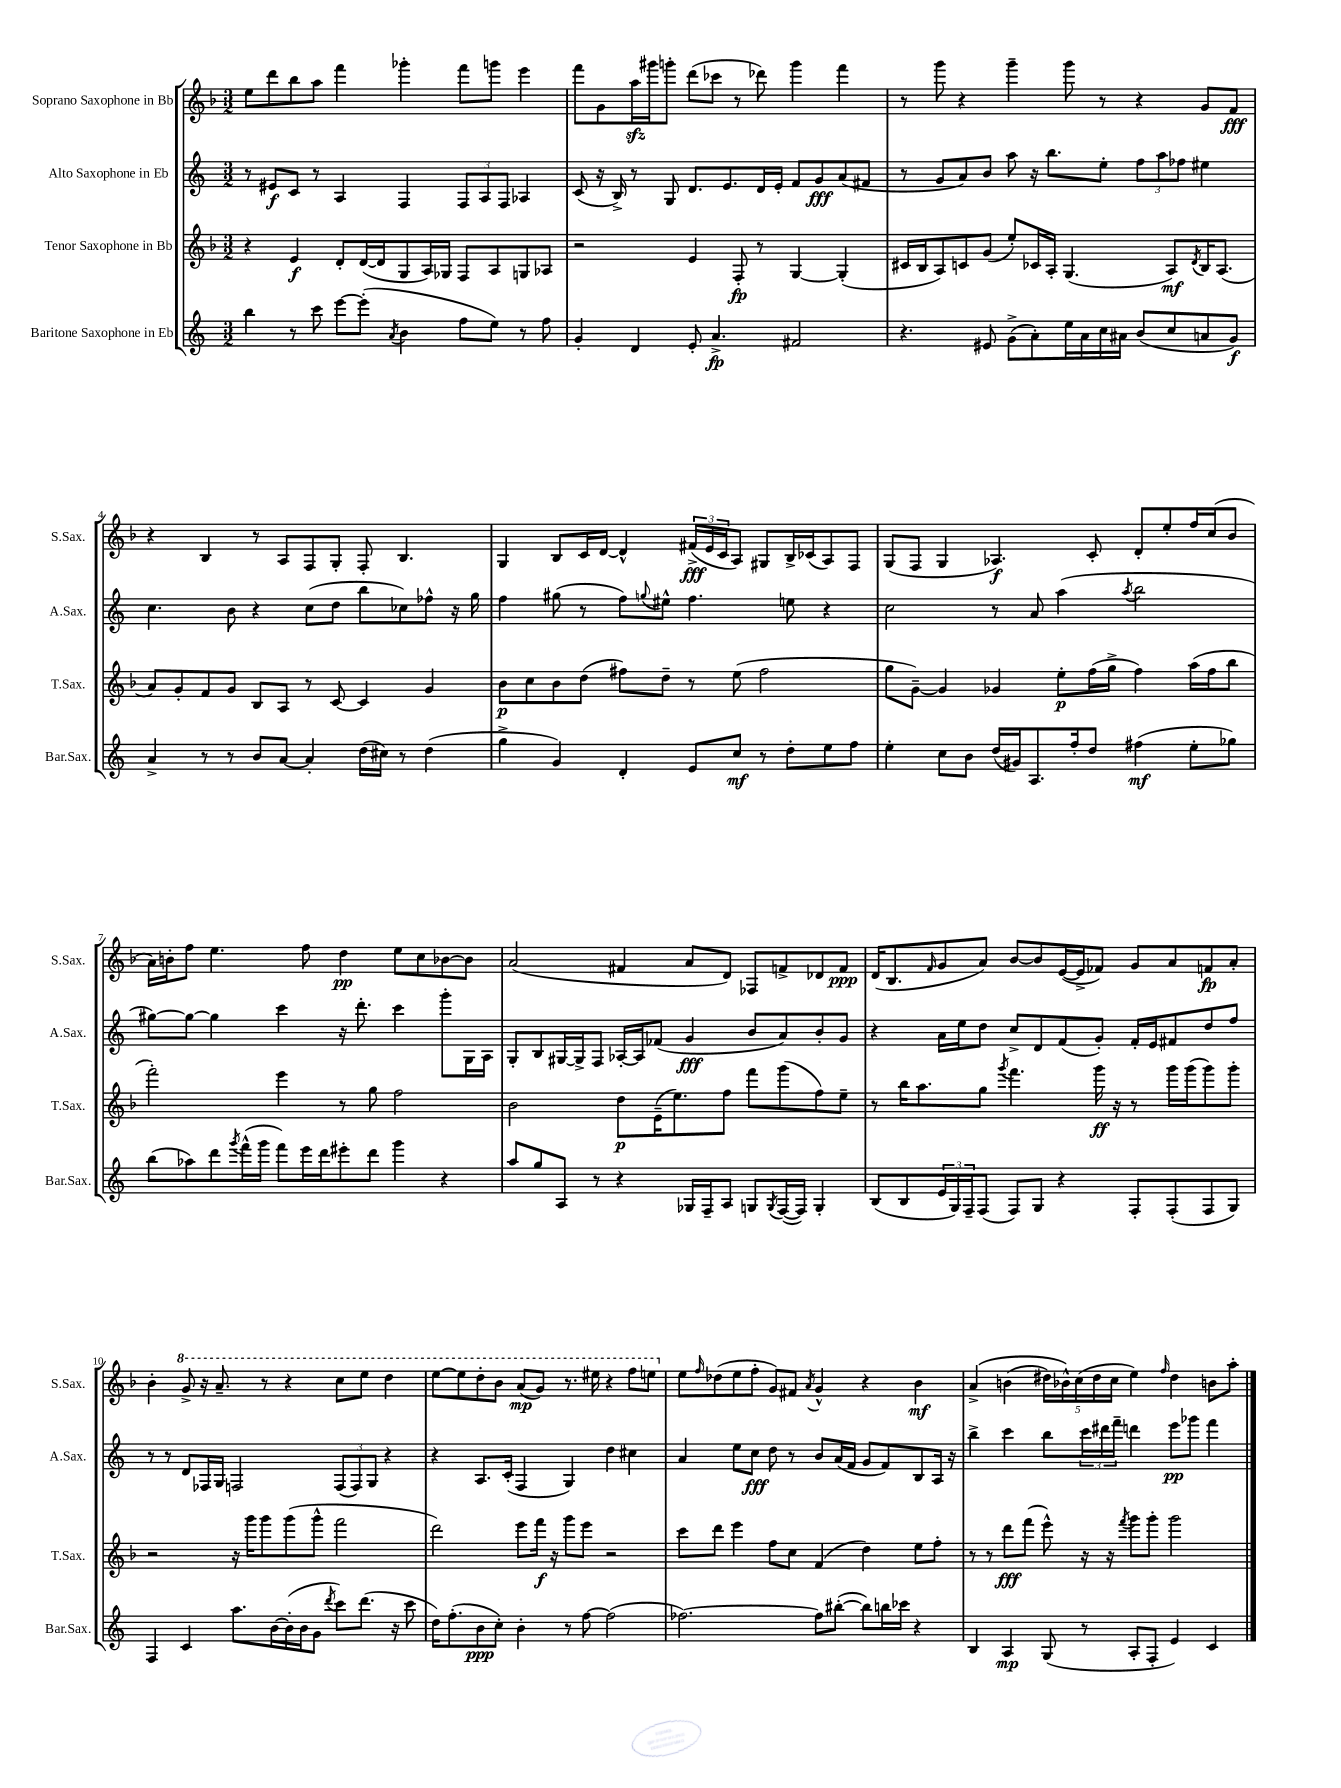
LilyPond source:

<<
\new StaffGroup <<
\new Staff = "s0" \with { instrumentName = "Soprano Saxophone in Bb" shortInstrumentName = "S.Sax." } {
    \clef treble \key f \major \numericTimeSignature \time 3/2
    e''8 d'''8 bes''8 a''8 f'''4 ges'''4-. f'''8 g'''8 e'''4 |
    f'''8 g'8 a''16\sfz gis'''16 g'''8-. d'''8( ces'''8 r8 des'''8) g'''4 f'''4 |
    r8 g'''8 r4 g'''4-- g'''8 r8 r4 g'8 f'8\fff |
    r4 bes4 r8 a8 f8 g8-. f8-. bes4. |
    g4 bes8 c'16 d'16~ d'4-^ \tuplet 3/2 { fis'16->\fff( e'16 c'16 } a8) gis8 bes16-> ces'16( a8) f8 |
    g8( f8 g4 aes4.\f) c'8-. d'8-. e''8-. f''16 c''16( bes'8 |
    a'16) b'16-. f''8 e''4. f''8 d''4\pp e''8 c''8 bes'8~ bes'8 |
    a'2( fis'4 a'8 d'8) fes8 f'8-> des'8 f'8\ppp |
    d'16( bes8. \grace { f'16 } g'8 a'8) bes'8~ bes'8 e'16~( e'16-> fes'8) g'8 a'8 f'8\fp a'8-. |
    bes'4-. \ottava #1 g''8-> r16 a''8.-- r8 r4 c'''8 e'''8 d'''4 |
    e'''8~ e'''8 d'''8-. bes''8 a''8\mp( g''8) r8. eis'''16 r4 f'''8 e'''8 \ottava #0 |
    e''8 \grace { f''16 } des''8( e''8 f''8-. g'8) fis'8 \acciaccatura { a'8 } g'4-^ r4 bes'4\mf |
    a'4->\( b'4( \tuplet 5/4 { dis''16) bes'16-^\) c''16( dis''16 c''16 } e''4) \grace { f''16 } dis''4 b'8 a''8-. \bar "|." |
}
\new Staff = "s1" \with { instrumentName = "Alto Saxophone in Eb" shortInstrumentName = "A.Sax." } {
    \clef treble \key c \major \numericTimeSignature \time 3/2
    r8 eis'8\f c'8 r8 a4 f4 \tuplet 3/2 { f8 a8 f8 } aes4 |
    c'8( r16 b16->) r8 g8 d'8. e'8. d'16 e'16-. f'8 g'8\fff a'8( fis'8 |
    r8 g'8 a'8) b'8 a''8 r16 b''8. e''8-. \tuplet 3/2 { f''8 a''8 fes''8 } eis''4 |
    c''4. b'8 r4 c''8( d''8 b''8 ces''8) fes''8-^ r16 g''16 |
    f''4 gis''8( r8 f''8) \appoggiatura { g''8 } eis''8-^ f''4. e''8 r4 |
    c''2 r8 a'8 a''4( \acciaccatura { a''8 } b''2 |
    gis''8~) gis''8~ gis''4 c'''4 r16 d'''8.-. c'''4 g'''8-. g16 a16 |
    g8-. b8 gis16~ gis16-> f8 aes16~-. aes16 fes'8( g'4\fff b'8 a'8) b'8-. g'8 |
    r4 a'16 e''16 d''8 c''8-> d'8 f'8( g'8-.) f'16-. e'16 fis'8 d''8 f''8 |
    r8 r8 d'8 fes16 g16 f2 \tuplet 3/2 { f8( f8) g8 } r4 |
    r4 a8. c'16-.( f4 g4) d''4 cis''4 |
    a'4 e''8 c''8\fff d''8 r8 b'8 a'16( f'16 g'8 f'8) b8 a16 r16 |
    b''4-> c'''4 b''8 \tuplet 3/2 { c'''16 dis'''16 f'''16-- } d'''4 e'''8\pp ges'''8 f'''4 \bar "|." |
}
\new Staff = "s2" \with { instrumentName = "Tenor Saxophone in Bb" shortInstrumentName = "T.Sax." } {
    \clef treble \key f \major \numericTimeSignature \time 3/2
    r4 e'4\f d'8-. d'16~( d'16 g8 a16) ges16 f8 a8 g8 aes8 |
    r2 e'4 f8-.\fp r8 g4~ g4-.( |
    cis'16 bes16 a8) c'8 g'8( e''8-.) ces'16 a16-. g4.( a8\mf) \acciaccatura { d'8 } bes16 a8.( |
    a'8) g'8-. f'8 g'8 bes8 a8 r8 c'8~ c'4 g'4 |
    bes'8\p c''8 bes'8 d''8( fis''8) d''8-- r8 e''8( fis''2 |
    g''8 g'8~--) g'4 ges'4 e''8-.\p f''16( g''16-> f''4) a''16( f''16 bes''8 |
    f'''2-.) e'''4 r8 g''8 f''2 |
    bes'2 d''8\p e'16--( e''8.) f''8 f'''8 g'''8( f''8) e''8-- |
    r8 bes''16 a''8. g''8 \acciaccatura { g'''8 } f'''4. g'''16\ff r16 r8 g'''16 g'''16( g'''8) g'''8-. |
    r2 r16 g'''16 g'''8 g'''8( g'''8-^ f'''2 |
    d'''2) e'''8 f'''16\f r16 g'''8 e'''8 r2 |
    c'''8 d'''8 e'''4 f''8 c''8 f'4( d''4) e''8 f''8-. |
    r8 r8 d'''8\fff f'''8( e'''8-^) r16 r16 \acciaccatura { f'''8 } g'''8 g'''8-. g'''2 \bar "|." |
}
\new Staff = "s3" \with { instrumentName = "Baritone Saxophone in Eb" shortInstrumentName = "Bar.Sax." } {
    \clef treble \key c \major \numericTimeSignature \time 3/2
    b''4 r8 c'''8 e'''8~ e'''8-.( \acciaccatura { a'8 } b'4 f''8 e''8) r8 f''8 |
    g'4-. d'4 e'8-. a'4.->\fp fis'2 |
    r4. eis'8 g'8->( a'8-.) e''16 a'16 c''16 ais'16 b'8( c''8 a'8 g'8\f) |
    a'4-> r8 r8 b'8 a'8~ a'4-. d''16( cis''16) r8 d''4( |
    g''4-> g'4) d'4-. e'8 c''8\mf r8 d''8-. e''8 f''8 |
    e''4-. c''8 b'8 d''16( gis'16) a8. f''16-. d''8 fis''4\mf( e''8-. ges''8) |
    b''8( aes''8) d'''8 \acciaccatura { g'''8 } f'''16-^( g'''16 f'''8) e'''16 d'''16 eis'''8-. d'''8 g'''4 r4 |
    a''8 g''8 a8 r8 r4 ges16 f16-- a8 g8 \acciaccatura { g8 } f16~( f16) g4-. |
    b8( b8 \tuplet 3/2 { e'16 g16) f16-- } f8( f8) g8 r4 f8-. f8-.( f8 g8) |
    f4 c'4 a''8. b'16~ b'16-.( b'16 g'8 \acciaccatura { d'''8 } c'''8) d'''8.( r16 c'''8 |
    d''16) f''8.-.( b'8\ppp c''8-.) b'4-. r8 f''8~ f''2( |
    fes''2.~) fes''8 bis''8~-.( bis''8) b''16 ces'''16 r4 |
    b4 a4\mp g8( r8 a8-. f8-. e'4) c'4 \bar "|." |
}
>>
>>
